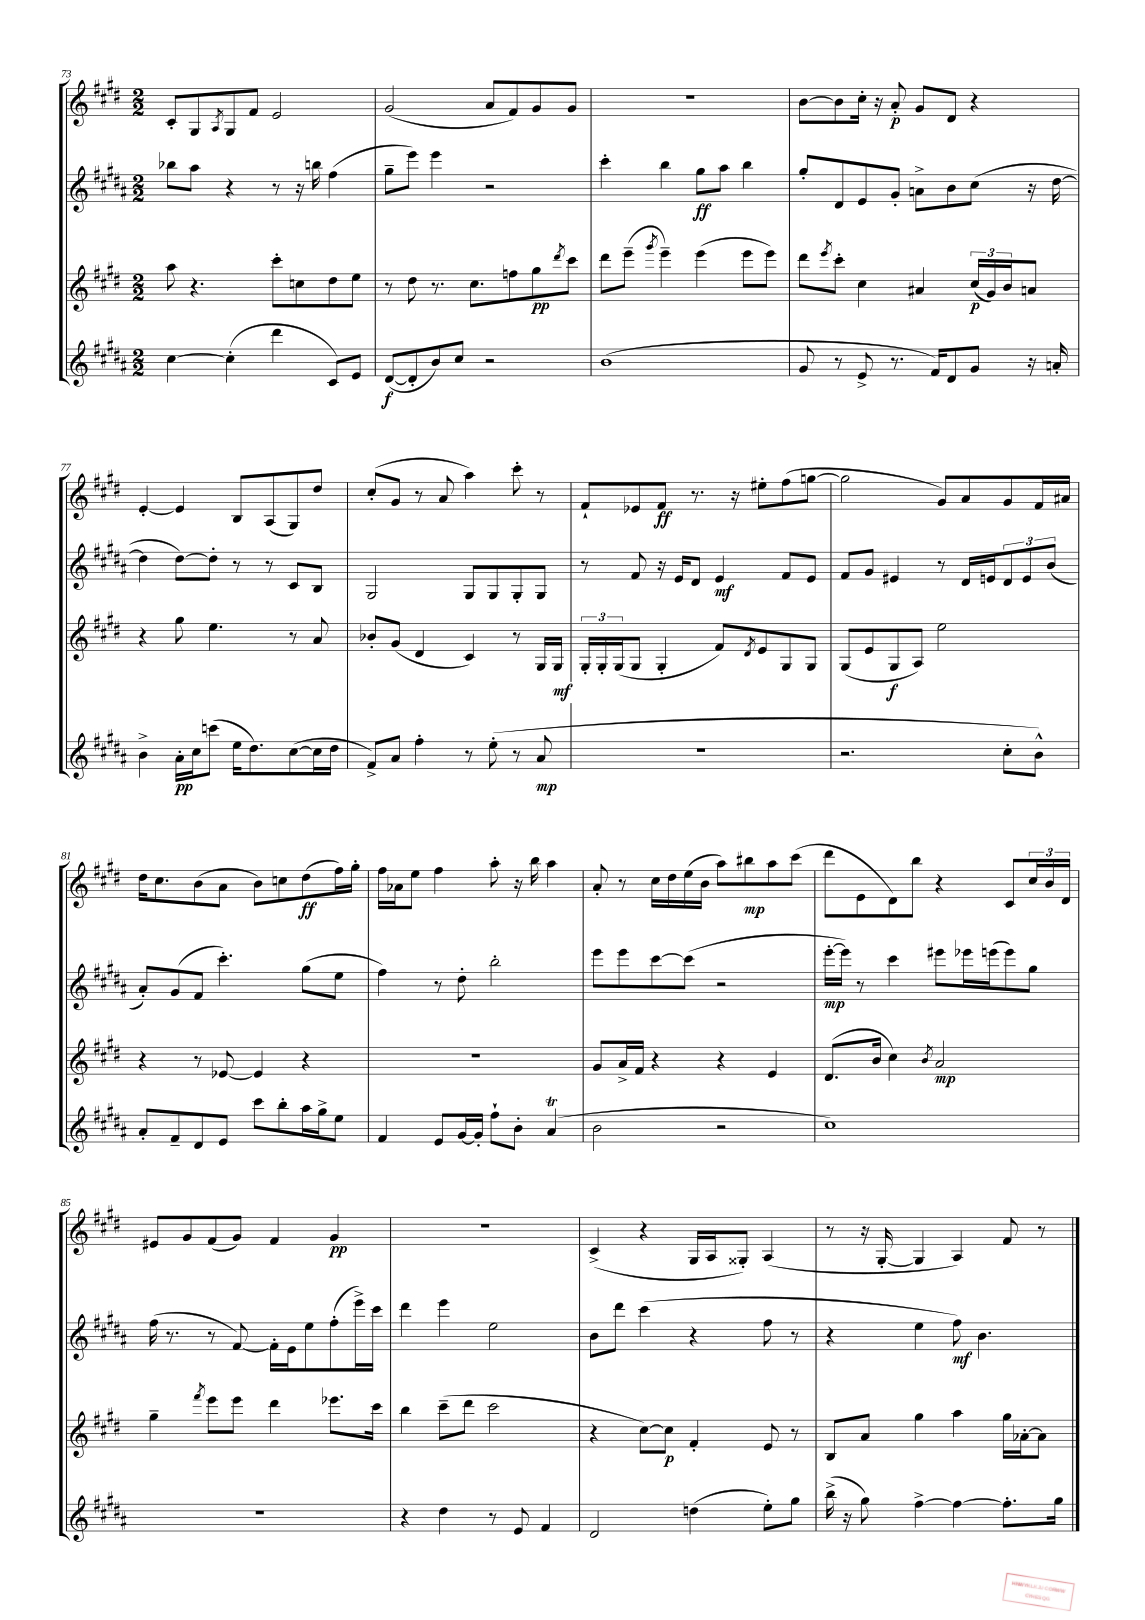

**kern	**dynam	**kern	**dynam	**kern	**dynam	**kern	**dynam
*part4	*part4	*part3	*part3	*part2	*part2	*part1	*part1
*staff4	*staff4	*staff3	*staff3	*staff2	*staff2	*staff1	*staff1
*clefG2	*	*clefG2	*	*clefG2	*	*clefG2	*
*k[f#c#g#d#a#]	*	*k[f#c#g#d#]	*	*k[f#c#g#d#a#]	*	*k[f#c#g#d#]	*
*M2/2	*	*M2/2	*	*M2/2	*	*M2/2	*
=73	=73	=73	=73	=73	=73	=73	=73
[4cc#\	.	8aa\	.	8bb-X\L	.	8c#'/L	.
.	.	4.r	.	8aa#\J	.	8G#/	.
.	.	.	.	.	.	8qA/	.
(4cc#'\]	.	.	.	4r	.	8G#/	.
.	.	.	.	.	.	8f#/J	.
4ddd#\	.	8ccc#'\L	.	8r	.	2e/	.
.	.	8ccn\	.	16r	.	.	.
.	.	.	.	16bbn\	.	.	.
8c#/L)	.	8dd#\	.	(4ff#\	.	.	.
8e/J	.	8ee\J	.	.	.	.	.
=74	=74	=74	=74	=74	=74	=74	=74
([8d#/L	f	8r	.	8gg#~\L	.	(2g#/	.
8d#'/]	.	8dd#\	.	8eee\J)	.	.	.
8b/)	.	8.r	.	4eee\	.	.	.
8cc#/J	.	.	.	.	.	.	.
.	.	8.cc#\L	.	.	.	.	.
2r	.	.	.	2r	.	8a/L	.
.	.	8ffn\	.	.	.	8f#/)	.
.	.	8gg#\	pp	.	.	8g#/	.
.	.	8qddd#/	.	.	.	.	.
.	.	8ccc#\J	.	.	.	8g#/J	.
=75	=75	=75	=75	=75	=75	=75	=75
(1b	.	8ddd#\L	.	4ccc#'\	.	1r	.
.	.	(8eee~\J	.	.	.	.	.
.	.	8qggg#/	.	.	.	.	.
.	.	4eee~\)	.	4bb\	.	.	.
.	.	(4eee\	.	8gg#\L	ff	.	.
.	.	.	.	8aa#\J	.	.	.
.	.	8eee\L	.	4bb\	.	.	.
.	.	8eee\J)	.	.	.	.	.
=76	=76	=76	=76	=76	=76	=76	=76
8g#/	.	8ddd#\L	.	8gg#'/L	.	[8b\L	.
.	.	8qeee/	.	.	.	.	.
8r	.	8ccc#'\J	.	8d#/	.	8b\]	.
8e^/	.	4cc#\	.	8e/	.	16cc#'\Jk	.
.	.	.	.	.	.	16r	.
8.r	.	.	.	8g#'/J	.	8a'/	p
.	.	4a#X/	.	8an^\L	.	8g#/L	.
16f#/KL)	.	.	.	.	.	.	.
8d#/	.	.	.	8b\	.	8d#/J	.
8g#/J	.	(24cc#/LL	p	(8cc#\J	.	4r	.
.	.	24g#/)	.	.	.	.	.
.	.	24b/J	.	.	.	.	.
16r	.	8an/J	.	16r	.	.	.
16an'/	.	.	.	[16dd#\	.	.	.
!!LO:LB:g=z
=77	=77	=77	=77	=77	=77	=77	=77
4b^\	.	4r	.	4dd#\]	.	[4e'/	.
16a#'\LL	pp	8gg#\	.	[8dd#\L)	.	4e/]	.
16cc#\J	.	.	.	.	.	.	.
(8cccn\J	.	4.ee\	.	8dd#'\J]	.	.	.
16ee\KL	.	.	.	8r	.	8B/L	.
8.dd#\)	.	.	.	.	.	.	.
.	.	.	.	8r	.	(8A/	.
([8cc#\	.	8r	.	8c#/L	.	8G#/)	.
16cc#\L]	.	8a/	.	8B/J	.	8dd#/J	.
16dd#\JJ	.	.	.	.	.	.	.
=78	=78	=78	=78	=78	=78	=78	=78
8f#^/L)	.	8b-X'/L	.	2G#/	.	(8cc#'/L	.
8a#/J	.	(8g#/J	.	.	.	8g#/J	.
4ff#'\	.	4d#/	.	.	.	8r	.
.	.	.	.	.	.	8a/	.
8r	.	4c#/)	.	8G#/L	.	4aa\)	.
(8ee'\	.	.	.	8G#/	.	.	.
8r	.	8r	.	8G#'/	.	8ccc#'\	.
8a#/	mp	16G#/LL	.	8G#/J	.	8r	.
.	.	16G#/JJ	mf	.	.	.	.
=79	=79	=79	=79	=79	=79	=79	=79
1r	.	24G#'/LL	.	8r	.	8f#`/L	.
.	.	24G#'/	.	.	.	.	.
.	.	(24G#/J	.	.	.	.	.
.	.	8G#/J	.	8f#/	.	8e-X/	.
.	.	4G#'/	.	16r	.	8f#/J	ff
.	.	.	.	16e/KL	.	.	.
.	.	.	.	8d#/J	.	8.r	.
.	.	8f#/L)	.	4e/	mf	.	.
.	.	.	.	.	.	16r	.
.	.	8qd#/	.	.	.	.	.
.	.	8e/	.	.	.	8ee#X'\L	.
.	.	8G#/	.	8f#/L	.	(8ff#\	.
.	.	8G#/J	.	8e/J	.	[8ggn\J	.
=80	=80	=80	=80	=80	=80	=80	=80
2.r	.	(8G#/L	.	8f#/L	.	2gg\]	.
.	.	8e/	.	8g#/J	.	.	.
.	.	8G#/	f	4e#X/	.	.	.
.	.	8A/J)	.	.	.	.	.
.	.	2ee\	.	8r	.	8g#/L)	.
.	.	.	.	16d#/LL	.	8a/	.
.	.	.	.	16en/J	.	.	.
8cc#'\L	.	.	.	12d#/	.	8g#/	.
.	.	.	.	12e/	.	.	.
8b^^\J)	.	.	.	.	.	16f#/L	.
.	.	.	.	(12b/J	.	.	.
.	.	.	.	.	.	16a#X/JJ	.
!!LO:LB:g=z
=81	=81	=81	=81	=81	=81	=81	=81
8a#'/L	.	4r	.	8a#'/L)	.	16dd#\KL	.
.	.	.	.	.	.	8.cc#\	.
8f#~/	.	.	.	(8g#/	.	.	.
8d#/	.	8r	.	8f#/J	.	(8b\	.
8e/J	.	[8e-X/	.	4.ccc#'\)	.	8a\J	.
8ccc#\L	.	4e-/]	.	.	.	8b\L)	.
8bb'\	.	.	.	.	.	8ccn\	.
16aa#\L	.	4r	.	(8gg#\L	.	(8dd#\	ff
16gg#^\J	.	.	.	.	.	.	.
8ee\J	.	.	.	8ee\J	.	16ff#\L)	.
.	.	.	.	.	.	16gg#'\JJ	.
=82	=82	=82	=82	=82	=82	=82	=82
4f#/	.	1r	.	4ff#\)	.	16ff#\LL	.
.	.	.	.	.	.	16a-X\J	.
.	.	.	.	.	.	8ee\J	.
8e/L	.	.	.	8r	.	4ff#\	.
[16g#/L	.	.	.	8dd#'\	.	.	.
16g#'/JJ]	.	.	.	.	.	.	.
8ff#`\L	.	.	.	2bb'\	.	8aa'\	.
8b'\J	.	.	.	.	.	16r	.
.	.	.	.	.	.	16bb\	.
(4a#t/	.	.	.	.	.	4aa\	.
=83	=83	=83	=83	=83	=83	=83	=83
2b\	.	8g#/L	.	8eee\L	.	8a'/	.
.	.	16a^/L	.	8eee\	.	8r	.
.	.	16f#/JJ	.	.	.	.	.
.	.	4r	.	[8ccc#\	.	16cc#\LL	.
.	.	.	.	.	.	16dd#\	.
.	.	.	.	(8ccc#\J]	.	(16ee\	.
.	.	.	.	.	.	16b\JJ	.
2r	.	4r	.	2r	.	8aa\L)	.
.	.	.	.	.	.	8bb#X\	mp
.	.	4e/	.	.	.	8aa\	.
.	.	.	.	.	.	(8ccc#\J	.
=84	=84	=84	=84	=84	=84	=84	=84
1cc#)	.	(8.d#/L	.	[16eee'\LL	mp	8ddd#\L	.
.	.	.	.	16eee\JJ])	.	.	.
.	.	.	.	8r	.	8e\	.
.	.	16b/Jk	.	.	.	.	.
.	.	4cc#\)	.	4ccc#\	.	8d#\)	.
.	.	.	.	.	.	8bb\J	.
.	.	8qb/	.	.	.	.	.
.	.	2a/	mp	8eee#X\L	.	4r	.
.	.	.	.	16eee-X\L	.	.	.
.	.	.	.	(16eeen\J	.	.	.
.	.	.	.	8eee\)	.	8c#/L	.
.	.	.	.	8gg#\J	.	24cc#/L	.
.	.	.	.	.	.	24b/	.
.	.	.	.	.	.	24d#/JJ	.
!!LO:LB:g=z
=85	=85	=85	=85	=85	=85	=85	=85
1r	.	4gg#~\	.	(16ff#\	.	8e#X/L	.
.	.	.	.	8.r	.	.	.
.	.	.	.	.	.	8g#/	.
.	.	8qfff#/	.	.	.	.	.
.	.	8eee\L	.	8r	.	(8f#/	.
.	.	8eee\J	.	[8f#/)	.	8g#/J)	.
.	.	4ddd#\	.	16f#'\LL]	.	4f#/	.
.	.	.	.	16e\J	.	.	.
.	.	.	.	8ee\	.	.	.
.	.	8.eee-X\L	.	(8ff#'\	.	4g#/	pp
.	.	.	.	16eee^\L)	.	.	.
.	.	16ccc#\Jk	.	16ccc#\JJ	.	.	.
=86	=86	=86	=86	=86	=86	=86	=86
4r	.	4bb\	.	4ddd#\	.	1r	.
4dd#\	.	(8ccc#~\L	.	4eee\	.	.	.
.	.	8ddd#\J	.	.	.	.	.
8r	.	2ccc#\	.	2ee\	.	.	.
8e/	.	.	.	.	.	.	.
4f#/	.	.	.	.	.	.	.
=87	=87	=87	=87	=87	=87	=87	=87
2d#/	.	4r	.	8b\L	.	(4c#^/	.
.	.	.	.	8ddd#\J	.	.	.
.	.	[8cc#\L)	.	(4ccc#\	.	4r	.
.	.	8cc#\J]	p	.	.	.	.
(4ddn\	.	4f#'/	.	4r	.	16G#/LL	.
.	.	.	.	.	.	16A/J	.
.	.	.	.	.	.	8G##X'/J)	.
8ee'\L)	.	8e/	.	8ff#\	.	(4A/	.
8gg#\J	.	8r	.	8r	.	.	.
=88	=88	=88	=88	=88	=88	=88	=88
(16bb^\	.	8B/L	.	4r	.	8r	.
16r	.	.	.	.	.	.	.
8gg#\)	.	8a/J	.	.	.	16r	.
.	.	.	.	.	.	[16G#'/	.
[4ff#^\	.	4gg#\	.	4ee\	.	4G#/]	.
4ff#\_	.	4aa\	.	8ff#\)	mf	4A/)	.
.	.	.	.	4.b\	.	.	.
8.ff#'\L]	.	16gg#\LL	.	.	.	8f#/	.
.	.	[16a-X'\J	.	.	.	.	.
.	.	8a-\J]	.	.	.	8r	.
16gg#\Jk	.	.	.	.	.	.	.
==	==	==	==	==	==	==	==
*-	*-	*-	*-	*-	*-	*-	*-
